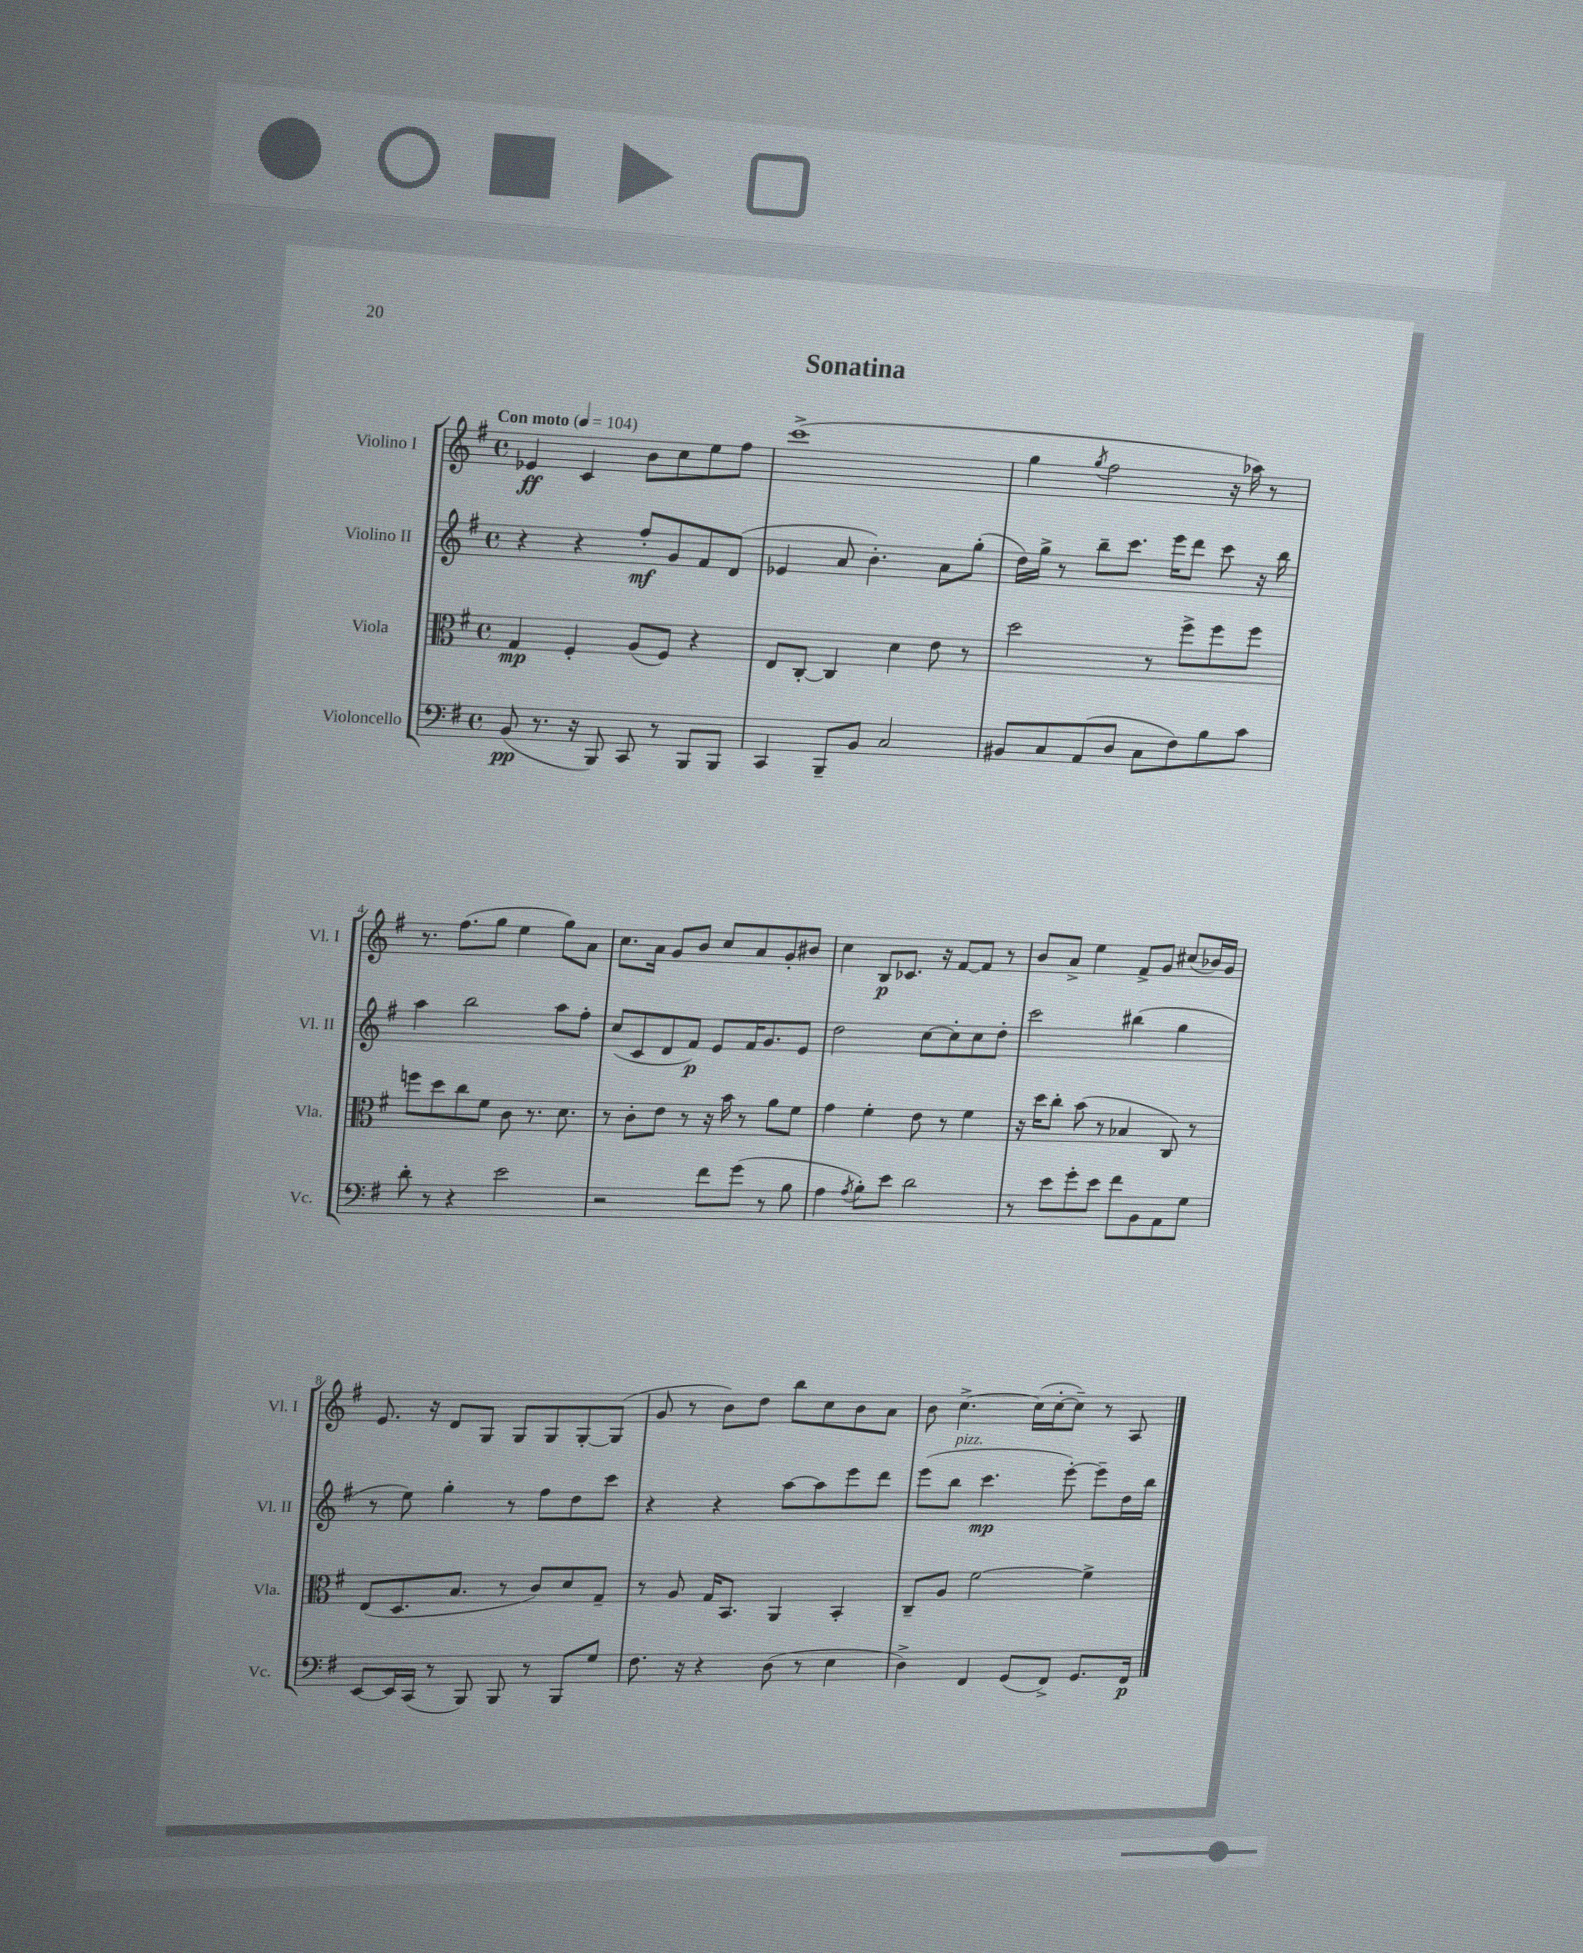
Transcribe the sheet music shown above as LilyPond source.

\header { title = "Sonatina" }
<<
\new StaffGroup <<
\new Staff = "s0" \with { instrumentName = "Violino I" shortInstrumentName = "Vl. I" } {
    \clef treble \key g \major \defaultTimeSignature \time 4/4 \tempo "Con moto" 4 = 104
    ees'4\ff c'4 b'8 c''8 e''8 fis''8 |
    c'''1->( |
    g''4 \acciaccatura { g''8 } fis''2 r16 aes''16) r8 |
    r8. fis''8.( g''8 e''4 g''8) a'8 |
    c''8. a'16 g'8 b'8 c''8 a'8 g'8-. bis'8 |
    c''4 b8\p ces'8. r16 fis'8~ fis'8 r8 |
    b'8 a'8-> e''4 fis'8-> g'8 cis''8( bes'16) g'16 |
    e'8. r16 d'8 g8 g8 g8 g8~-. g8( |
    g'8 r8 b'8) d''8 b''8 c''8 b'8 a'8 |
    b'8 c''4.~-> c''16( c''16~-. c''8--) r8 a8 \bar "|." |
}
\new Staff = "s1" \with { instrumentName = "Violino II" shortInstrumentName = "Vl. II" } {
    \clef treble \key g \major \defaultTimeSignature \time 4/4
    r4 r4 fis''8-.\mf g'8 fis'8 d'8( |
    ees'4 a'8 b'4.-.) a'8 g''8-.( |
    d''16) g''16-> r8 b''8-- c'''8. e'''16 d'''8 c'''8 r16 b''16 |
    a''4 b''2 a''8 fis''8-. |
    c''8( c'8 d'8 fis'8\p) e'8 fis'16 g'8. e'8 |
    d''2 c''8~ c''8-. c''8 d''8-. |
    c'''2 bis''4( g''4 |
    r8 e''8) g''4-. r8 fis''8 d''8 c'''8 |
    r4 r4 a''8~ a''8 e'''8 d'''8 |
    e'''8( b''8^\markup { \italic "pizz." } c'''4.\mp e'''8~-.) e'''8-- d''16 b''16 \bar "|." |
}
\new Staff = "s2" \with { instrumentName = "Viola" shortInstrumentName = "Vla." } {
    \clef alto \key g \major \defaultTimeSignature \time 4/4
    g4\mp fis4-. a8( fis8) r4 |
    e8 c8~-. c4 d'4 e'8 r8 |
    d''2 r8 fis''8-> fis''8 fis''8 |
    f''8 d''8 c''8 fis'8 c'8 r8. d'8. |
    r8 c'8-. e'8 r8 r16 b'16 r8 a'8 fis'8 |
    g'4 fis'4-. e'8 r8 fis'4 |
    r16 d''16 c''8-. b'8( r8 bes4 c8) r8 |
    e8( d8. b8. r8 c'8) d'8 g8-- |
    r8 a8 g16 b,8. a,4 b,4-. |
    c8-- a8 fis'2~ fis'4-> \bar "|." |
}
\new Staff = "s3" \with { instrumentName = "Violoncello" shortInstrumentName = "Vc." } {
    \clef bass \key g \major \defaultTimeSignature \time 4/4
    b,8\pp( r8. r16 b,,8) c,8 r8 b,,8 b,,8 |
    c,4 b,,8-- b,8 c2 |
    bis,8 c8 a,8( d8 c8 fis8) b8 c'8 |
    d'8-. r8 r4 e'2 |
    r2 fis'8 g'8( r8 b8 |
    a4 \acciaccatura { a8 } b8-.) e'8 d'2 |
    r8 e'8 g'8-. e'8 fis'8 b,8 a,8 g8 |
    e,8~ e,16 c,16( r8 b,,8) b,,8 r8 b,,8 g8 |
    fis8. r16 r4 d8( r8 e4 |
    d4->) fis,4 g,8( fis,8->) g,8. fis,16\p \bar "|." |
}
>>
>>
